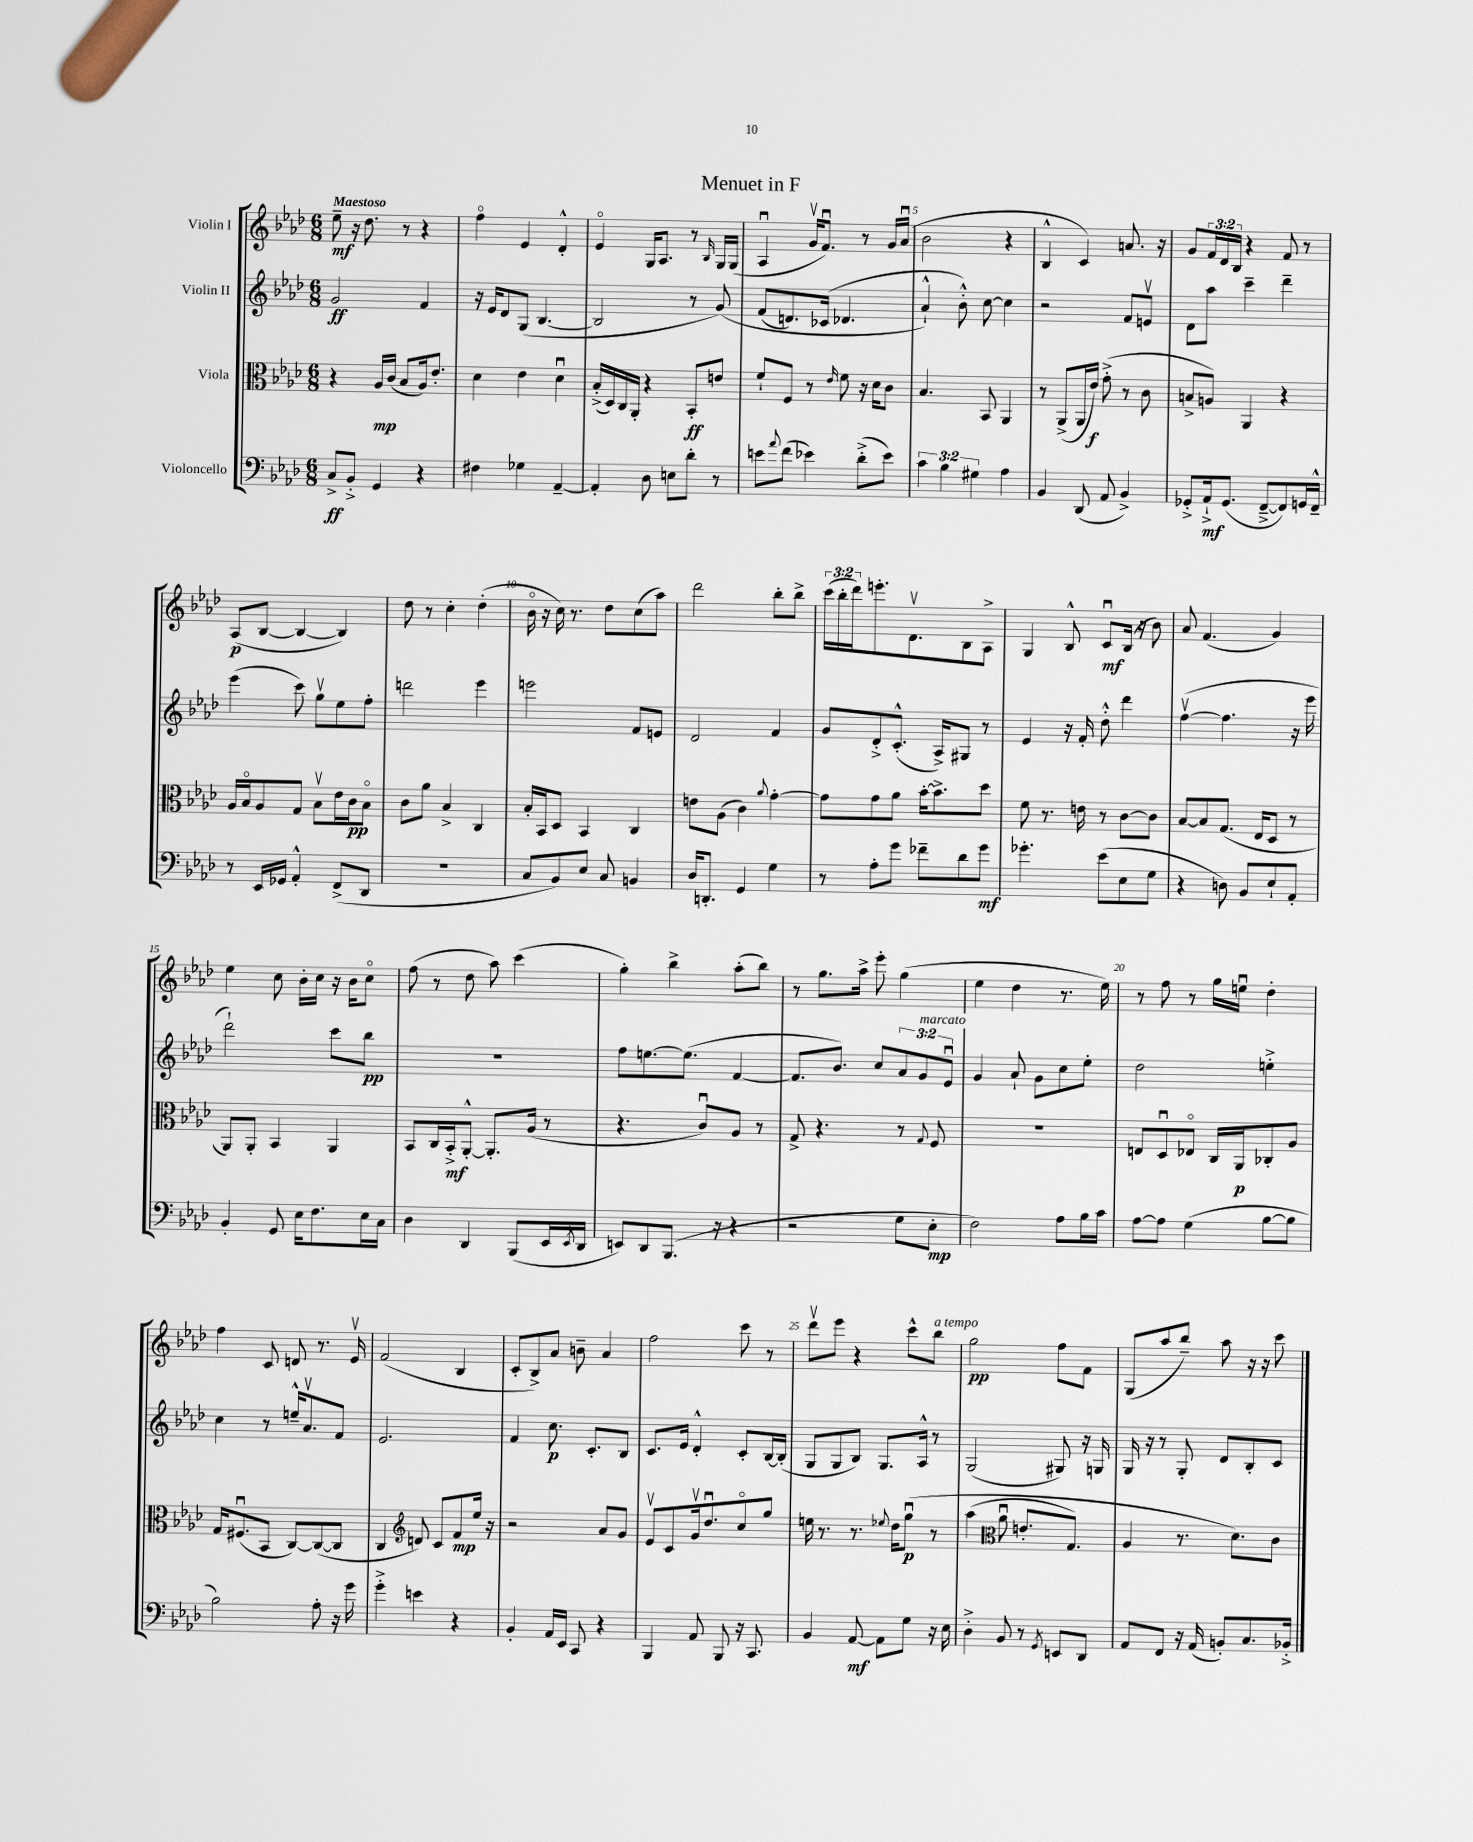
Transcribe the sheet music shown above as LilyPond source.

\header { title = "Menuet in F" }
<<
\new StaffGroup <<
\new Staff = "s0" \with { instrumentName = "Violin I" } {
    \clef treble \key aes \major \numericTimeSignature \time 6/8 \override Staff.TupletNumber.text = #tuplet-number::calc-fraction-text \tempo "Maestoso"
    ees''8--\mf r16 des''8. r8 r4 |
    f''4\flageolet ees'4 des'4-.-^ |
    ees'4\flageolet g16 aes8. r8 \grace { bes16 } g16 g16( |
    aes4\downbow g'16\upbow f'8.\downbow) r8 g'16 aes'16\downbow( |
    bes'2 r4 |
    bes4-^ c'4) a'8. r16 |
    g'8 \tuplet 3/2 { f'16 des'16 bes16 } r4 f'8 r8 |
    aes8\p( bes8~ bes4~ bes4) |
    des''8 r8 c''4-. des''4-.( |
    bes'16\flageolet r16 c''16) r8. des''8 c''8( aes''8) |
    des'''2 bes''8-. bes''8-> |
    \tuplet 3/2 { c'''16( bes''16-. des'''16) } e'''8.-. des'8.\upbow bes8 aes8-> |
    g4 bes8-^ c'8\downbow\mf bes16( r16 bes'8) |
    aes'8 f'4.( g'4) |
    ees''4 c''8 bes'16-. c''16 r16 bes'16 c''8\flageolet |
    f''8( r8 des''8 aes''8) c'''4( |
    g''4-.) bes''4-> aes''8-.( bes''8) |
    r8 g''8. aes''16-> ees'''8-. g''4( |
    ees''4 des''4 r8. ees''16) |
    r8 f''8 r8 g''16 e''16\downbow des''4-. |
    f''4 c'8 d'8 r8. ees'16\upbow |
    f'2( bes4 |
    c'8-. bes8->) aes'8 b'8-- aes'4 |
    f''2 c'''8 r8 |
    des'''8\upbow ees'''8 r4 c'''8-^ bes''8^\markup { \italic "a tempo" } |
    g''2\pp f''8 f'8 |
    g8( aes''8 bes''8--) aes''8 r16 r16 c'''8 \bar "|." |
}
\new Staff = "s1" \with { instrumentName = "Violin II" } {
    \clef treble \key aes \major \numericTimeSignature \time 6/8 \override Staff.TupletNumber.text = #tuplet-number::calc-fraction-text
    g'2\ff f'4 |
    r16 ees'16 des'8 g8( bes4.~ |
    bes2 r8 g'8)\( |
    f'8( d'8.) ces'16( des'4. |
    aes'4-!-^\) bes'8-.-^) c''8~ c''4 |
    r2 f'8 e'8\upbow |
    des'8 aes''8 c'''4-- des'''4-- |
    ees'''4( c'''8) g''8\upbow ees''8 f''8-. |
    d'''2 ees'''4 |
    e'''2 f'8 e'8 |
    des'2 f'4 |
    g'8 des'8-.-> c'8.-.-^( aes16->) gis8 r8 |
    ees'4 r16 f'16-. des''8-.-^ des'''4 |
    f''4~\upbow( f''4. r16 ees'''16 |
    des'''2-!) c'''8 bes''8\pp |
    R2. |
    f''8 e''8.~ e''8.( f'4~ |
    f'8. bes'8.) c''8 \tuplet 3/2 { aes'8 g'8^\markup { \italic "marcato" } ees'8\downbow } |
    g'4 aes'8-! g'8 c''8 ees''8-. |
    des''2 e''4-.-> |
    c''4 r8 e''16---^ aes'8.\upbow f'8 |
    ees'2. |
    f'4 c''8.\p c'8.-. bes8 |
    c'8. ees'16 des'4-.-^ c'8-. bes16~ bes16-.( |
    g8 g8 bes8) g8. aes16-^ r8 |
    g2( gis8) r16 g16 |
    g16 r16 r8 g8-. des'8 bes8-. c'8 \bar "|." |
}
\new Staff = "s2" \with { instrumentName = "Viola" } {
    \clef alto \key aes \major \numericTimeSignature \time 6/8
    r4 aes16\mp c'16( bes8 aes16) ees'8.-. |
    des'4 ees'4 des'4\downbow |
    bes16-.->( des16) c16 aes,16-. r4 bes,8-.\ff e'8 |
    f'8-! f8 r8 \grace { ees'16 } f'8 r16 des'16 c'8 |
    bes4. bes,8 aes,4 |
    r8 aes,8->( aes,16 ees'16\f) g'8-.->( r8 c'8 |
    b8-> a8) aes,4 r4 |
    aes16 bes16\flageolet aes8 g8 bes8\upbow ees'16 c'16\pp bes8\flageolet |
    c'8 aes'8 bes4-> c4 |
    bes16-. bes,16 des8 bes,4 c4 |
    e'8 aes8( c'4) \appoggiatura { aes'8 } g'4~-. |
    g'8 g'8 aes'8 bes'16~-. bes'8.-> des''8 |
    f'8 r8. e'16 r8 c'8~ c'8 |
    bes8~ bes8 g8.( ees16 des8 r8 |
    aes,8) aes,8-. bes,4 aes,4 |
    bes,8 c16 bes,16-.->\mf aes,8~-.-^ aes,8.-. aes16( r8 |
    r4. c'8\downbow) aes8 r8 |
    g8-> r4. r8 \appoggiatura { g8 } f8 |
    R2. |
    e8 des8\downbow ees8\flageolet c16 aes,16\p ces8-. aes8 |
    g16 fis8.\downbow( bes,8 c8~) c8~( c8 |
    c4 \clef treble d'8) c'8 f'8\mp ees''16 r16 |
    r2 aes'8 g'8 |
    ees'8\upbow c'8 g'16\upbow des''8.\downbow c''8\flageolet g''8 |
    e''16 r8. r8. \appoggiatura { ees''8 } des''16 g''8\downbow\p\( r8 |
    aes''4( \clef alto aes'8\downbow e'8.-. g8.) |
    aes4 r8. des'8.\) c'8 \bar "|." |
}
\new Staff = "s3" \with { instrumentName = "Violoncello" } {
    \clef bass \key aes \major \numericTimeSignature \time 6/8 \override Staff.TupletNumber.text = #tuplet-number::calc-fraction-text
    c8->\ff bes,8-.-> g,4 r4 |
    fis4 ges4 aes,4~-- |
    aes,4-. des8 e8 des'8-. r8 |
    e'8 \appoggiatura { aes'8 } f'8( ees'4) des'8-.->( ees'8) |
    \tuplet 3/2 { c'4 bes4 gis4 } aes4 |
    bes,4 des,8( aes,8 bes,4->) |
    ges,8-.-> aes,16-!->\mf ges,8.( f,8~---> f,8) g,16 f,16---^ |
    r8 ees,16 ges,16 aes,4-.-^ f,8->( des,8 |
    r2. |
    c8 bes,8) ees8 c8 b,4 |
    des16 d,8.-. g,4 g4 |
    r8 aes8-. g'8 fes'8-- des'8 g'8\mf |
    ges'4.-. ees'8( ees8 g8 |
    r4 d8) bes,8 ees8-! aes,8-. |
    bes,4-. g,8 ees16 f8. ees16 c16 |
    des4 des,4 bes,,8( ees,16 \acciaccatura { ees,8 } des,16 |
    e,8) des,8 bes,,8.( r16 r4 |
    r2 g8 ees8-.\mp |
    f2) aes8 bes16 c'16 |
    aes8~ aes8 g4( bes8~ bes8 |
    bes2) aes8-. r16 g'16 |
    g'4-.-> e'4 r4 |
    bes,4-. aes,16 ees,16 c,8 r4 |
    bes,,4 aes,8 bes,,8 r16 c,8. |
    bes,4 aes,8~\mf aes,8 g8 r16 ees16 |
    des4-.-> bes,8 r8 \acciaccatura { g,8 } e,8 des,8 |
    aes,8 f,8 r16 aes,16( b,8-.) c8. bes,16-.-> \bar "|." |
}
>>
>>
\layout { \context { \Score \override BarNumber.break-visibility = ##(#f #t #t) barNumberVisibility = #(every-nth-bar-number-visible 5) } }
